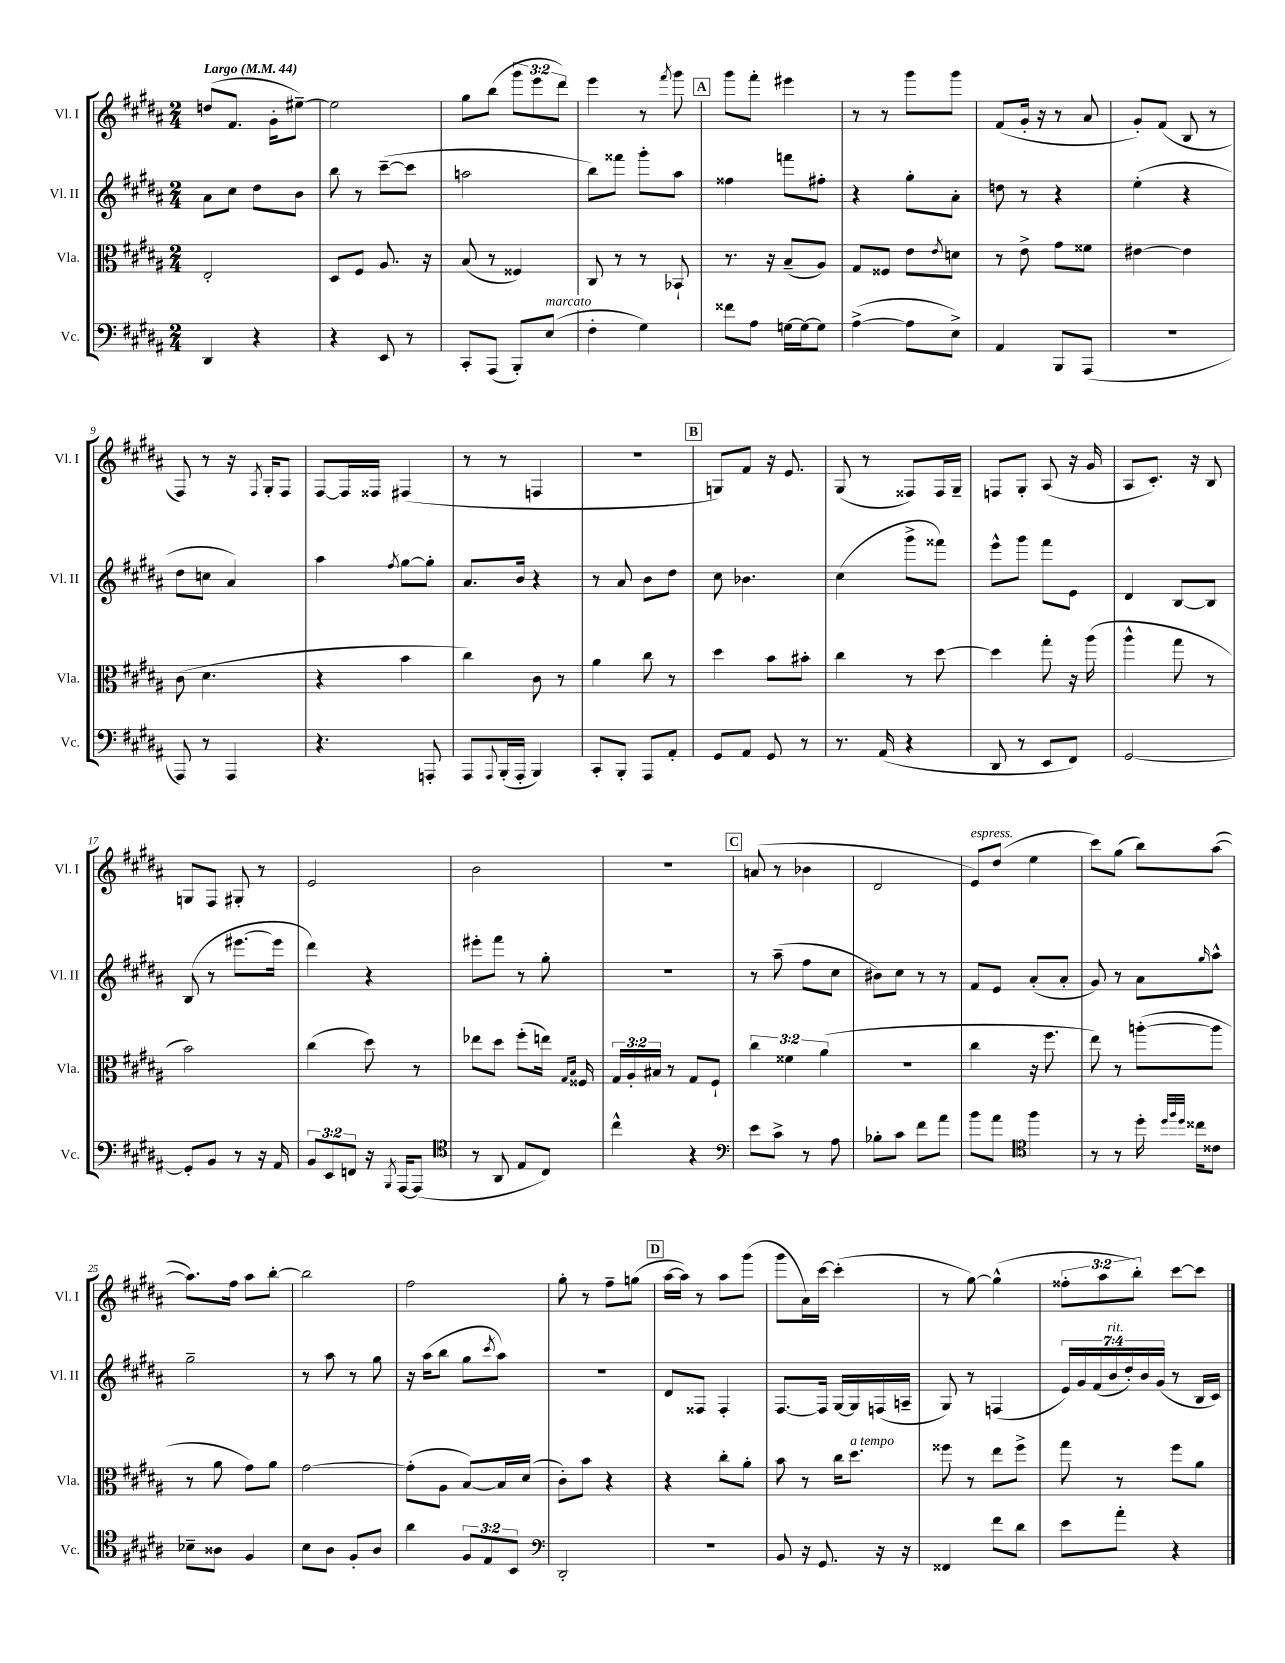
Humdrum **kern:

**kern	**kern	**kern	**kern
*part4	*part3	*part2	*part1
*staff4	*staff3	*staff2	*staff1
*I"Vc.	*I"Vla.	*I"Vl. II	*I"Vl. I
*I'Vc.	*I'Vla.	*I'Vl. II	*I'Vl. I
*clefF4	*clefC3	*clefG2	*clefG2
*k[f#c#g#d#a#]	*k[f#c#g#d#a#]	*k[f#c#g#d#a#]	*k[f#c#g#d#a#]
*M2/4	*M2/4	*M2/4	*M2/4
*MM44	*MM44	*MM44	*MM44
=1	=1	=1	=1
!	!	!	!LO:TX:a:B:t=Largo
4DD#/	2E'/	8a#\L	(8ddn/L
.	.	8cc#\J	8.f#/J
4r	.	8dd#\L	.
.	.	.	16g#'\KL
.	.	8b\J	[8ee#X~\J)
=2	=2	=2	=2
4r	8D#/L	8bb\	2ee#\]
.	8F#/J	8r	.
8EE/	8.A#/	([8ccc#~\L	.
8r	.	8ccc#\J]	.
.	16r	.	.
=3	=3	=3	=3
8CC#'/L	(8B/	2aan\	8gg#\L
(8AAA#/J	8r	.	(8bb\J
8BBB'/L)	4F##X/)	.	12ggg#\L
.	.	.	12eee\
!LO:TX:a:i:t=marcato	!	!	!
(8E/J	.	.	.
.	.	.	12ddd#\J)
=4	=4	=4	=4
4F#'\	8C#/	8bb\L)	4eee\
.	8r	8fff##X\J	.
4G#\)	8r	8ggg#'\L	8r
.	.	.	8qfff#/
.	8BB-X`/	8aa#\J	8ggg#\
!!LO:REH:place=s1:t=A
=5	=5	=5	=5
8f##X\L	8.r	4ff##X\	8ggg#\L
8A#\J	.	.	8fff#'\J
.	16r	.	.
[16Gn\LL	(8B~/L	8fffn\L	4eee#X\
16G\J_	.	.	.
8G\J]	8A#/J)	8ff#X'\J	.
=6	=6	=6	=6
([4A#^\	8G#/L	4r	8r
.	8F##X/J	.	8r
8A#\L]	8e\L	8gg#'\L	8ggg#\L
.	8qe/	.	.
8E^\J)	8dn\J	8a#'\J	8ggg#\J
=7	=7	=7	=7
4AA#/	8r	8ddn\	(8f#/L
.	8e^\	8r	16g#'/Jk
.	.	.	16r
8BBB/L	8g#\L	4r	8r
(8AAA#/J	8f##X\J	.	8a#/
=8	=8	=8	=8
2r	[4e#X\	(4ee'\	8g#'/L)
.	.	.	(8f#/J
.	4e#\]	4r	8B/
.	.	.	8r
!!LO:LB:g=z
=9	=9	=9	=9
8AAA#/)	(8c#\	8dd#\L	8F#/)
8r	4.d#\	8ccn\J	8r
4AAA#/	.	4a#/)	16r
.	.	.	8qF#/
.	.	.	16G#'/KL
.	.	.	8F#/J
=10	=10	=10	=10
4.r	4r	4aa#\	[8F#/L
.	.	.	16F#/L]
.	.	.	16F##X/JJ
.	.	8qff#/	.
.	4b\	[8gg#\L	(4F#X/
8AAAn'/	.	8gg#'\J]	.
=11	=11	=11	=11
8AAA#/L	4cc#\)	8.a#/L	8r
8qqAAA#/	.	.	.
(16BBB'/L	.	.	8r
16AAA#'/JJ	.	16b/Jk	.
4BBB/)	8c#\	4r	4Fn/
.	8r	.	.
=12	=12	=12	=12
8CC#'/L	4a#\	8r	2r
8BBB'/J	.	8a#/	.
8AAA#/L	8cc#\	8b\L	.
8AA#'/J	8r	8dd#\J	.
!!LO:REH:place=s1:t=B
=13	=13	=13	=13
8GG#/L	4dd#\	8cc#\	8Gn/L)
8AA#/J	.	4.b-X\	8f#/J
8GG#/	8b\L	.	16r
.	.	.	8.e/
8r	8b#X'\J	.	.
=14	=14	=14	=14
8.r	4cc#\	(4cc#\	(8G#/
.	.	.	8r
(16AA#/	.	.	.
4r	8r	8ggg#^\L	8F##X/L)
.	[8dd#\	8fff##X\J)	16F##/L
.	.	.	16G#~/JJ
=15	=15	=15	=15
8DD#/	4dd#\]	8eee^^\L	8Fn/L
8r	.	8ggg#\J	8G#'/J
8EE/L	8gg#'\	8fff#\L	(8A#/
8FF#/J)	16r	8e\J	16r
.	(16aa#\	.	16g#/
=16	=16	=16	=16
[2GG#/	4aa#^^\	4d#/	8A#/L
.	.	.	8.c#'/J)
.	8gg#\	[8B/L	.
.	.	.	16r
.	8r	8B/J]	8B/
!!LO:LB:g=z
=17	=17	=17	=17
8GG#'/L]	2b\)	(8B/	8Gn/L
8BB/J	.	8r	8F#/J
8r	.	[8.eee#X\L	8G#X'/
16r	.	.	8r
16AA#/	.	16eee#\Jk]	.
=18	=18	=18	=18
12BB/L	(4cc#\	4ddd#\)	2e/
12EE/	.	.	.
12FFn/J	.	.	.
16r	8dd#\)	4r	.
8qBBB/	.	.	.
[16AAA#/KL	.	.	.
(8AAA#/J]	8r	.	.
=19	=19	=19	=19
*clefC4	*	*	*
8r	8ee-X\L	8eee#X'\L	2b\
8AA#/	8dd#\J	8fff#\J	.
8E/L	(8ff#'\L	8r	.
8C#/J)	16een\Jk)	8gg#'\	.
.	16qqG#/LL	.	.
.	16qqB/JJ	.	.
.	16F##X/	.	.
=20	=20	=20	=20
4cc#^^\	24G#/LL	2r	2r
.	24A#'/	.	.
.	24B#X/JJ	.	.
.	8r	.	.
4r	8G#/L	.	.
.	8F#`/J	.	.
!!LO:REH:place=s1:t=C
=21	=21	=21	=21
*clefF4	*	*	*
8e\L	6cc#\	8r	(8an/
8c#^\J	.	(8aa#~\	8r
.	6f##X\	.	.
8r	.	8ff#\L	4b-X\
.	(6a#\	.	.
8A#\	.	8cc#\J	.
=22	=22	=22	=22
8B-X'\L	2r	8b#X\L)	2d#/
8c#\J	.	8cc#\J	.
8f#\L	.	8r	.
8a#\J	.	8r	.
=23	=23	=23	=23
!	!	!	!LO:TX:a:i:t=espress.
8b\L	4cc#\	8f#/L	8e/L)
8a#\J	.	8e/J	(8dd#/J
*clefC4	*	*	*
4ff#\	16r	(8a#'/L	4ee\
.	8.ff#\	.	.
.	.	8a#'/J	.
=24	=24	=24	=24
8r	8ee\)	8g#/)	8ccc#\L)
8r	8r	8r	(8gg#\J
16dd#'\	([8aan'\L	8a#\L	8bb\L)
32qqdd#/LLL	.	.	.
32qqff#/	.	.	.
32qqdd#/JJJ	.	.	.
16cc##X\KL	.	.	.
.	.	16qqgg#/	.
8c##X\J	8aa\J]	8aa#^^\J	([8aa#\J
!!LO:LB:g=z
=25	=25	=25	=25
8B-X~\L	8r	2gg#~\	8.aa#\L])
8A##X\J	8a#\	.	.
.	.	.	16ff#\Jk
4F#/	8g#\L)	.	8aa#\L
.	8a#\J	.	[8bb'\J
=26	=26	=26	=26
8B\L	[2g#\	8r	2bb\]
8A#\J	.	8aa#\	.
8F#'/L	.	8r	.
8A#/J	.	8gg#\	.
=27	=27	=27	=27
4a#\	(8g#'\L]	16r	2ff#\
.	.	(16aa#\KL	.
.	8A#\J	8bb\J	.
12F#/L	[8B/L)	8gg#\L	.
12E/	.	.	.
.	.	8qccc#/	.
.	16B/L]	8aa#\J)	.
12BB/J	.	.	.
.	(16d#/JJ	.	.
=28	=28	=28	=28
*clefF4	*	*	*
2DD#'/	8c#'\L)	2r	8gg#'\
.	8b\J	.	8r
.	4r	.	8ff#~\L
.	.	.	(8ggn\J
!!LO:REH:place=s1:t=D
=29	=29	=29	=29
2r	4r	8d#/L	[16aa#\LL
.	.	.	16aa#\JJ])
.	.	8F##X/J	8r
.	8cc#'\L	4F##'/	8aa#\L
.	8a#'\J	.	(8ggg#\J
=30	=30	=30	=30
8BB/	8b\	[8.F#/L	8ggg#\L
16r	8r	.	16a#\L)
8.GG#/	.	16F#/Jk]	[16ccc#\JJ
.	16cc#\KL	[16G#/LL	(4ccc#'\]
!	!LO:TX:a:i:t=a tempo	!	!
.	8.dd#\J	16G#/]	.
16r	.	(16Fn/	.
16r	.	16An~/JJ	.
=31	=31	=31	=31
4FF##X/	8ff##X\	8G#/)	8r
.	8r	8r	[8gg#\)
8f#\L	8ee\L	(4Fn/	(4gg#^^\]
8d#\J	8ff##^\J	.	.
=32	=32	=32	=32
8e\L	8gg#\	28e/LL)	12ff##X'\L
.	.	28g#/	.
.	.	(28f#/	.
.	.	.	12aa#\
!	!	!LO:TX:a:i:t=rit.	!
.	.	28b/	.
8a#'\J	8r	.	.
.	.	28dd#'/)	.
.	.	.	12bb'\J)
.	.	28b/	.
.	.	(28g#/JJ	.
4r	8ff#\L	8r	[8ccc#\L
.	8a#\J	16B/LL	8ccc#\J]
.	.	16c#/JJ)	.
==	==	==	==
*-	*-	*-	*-
